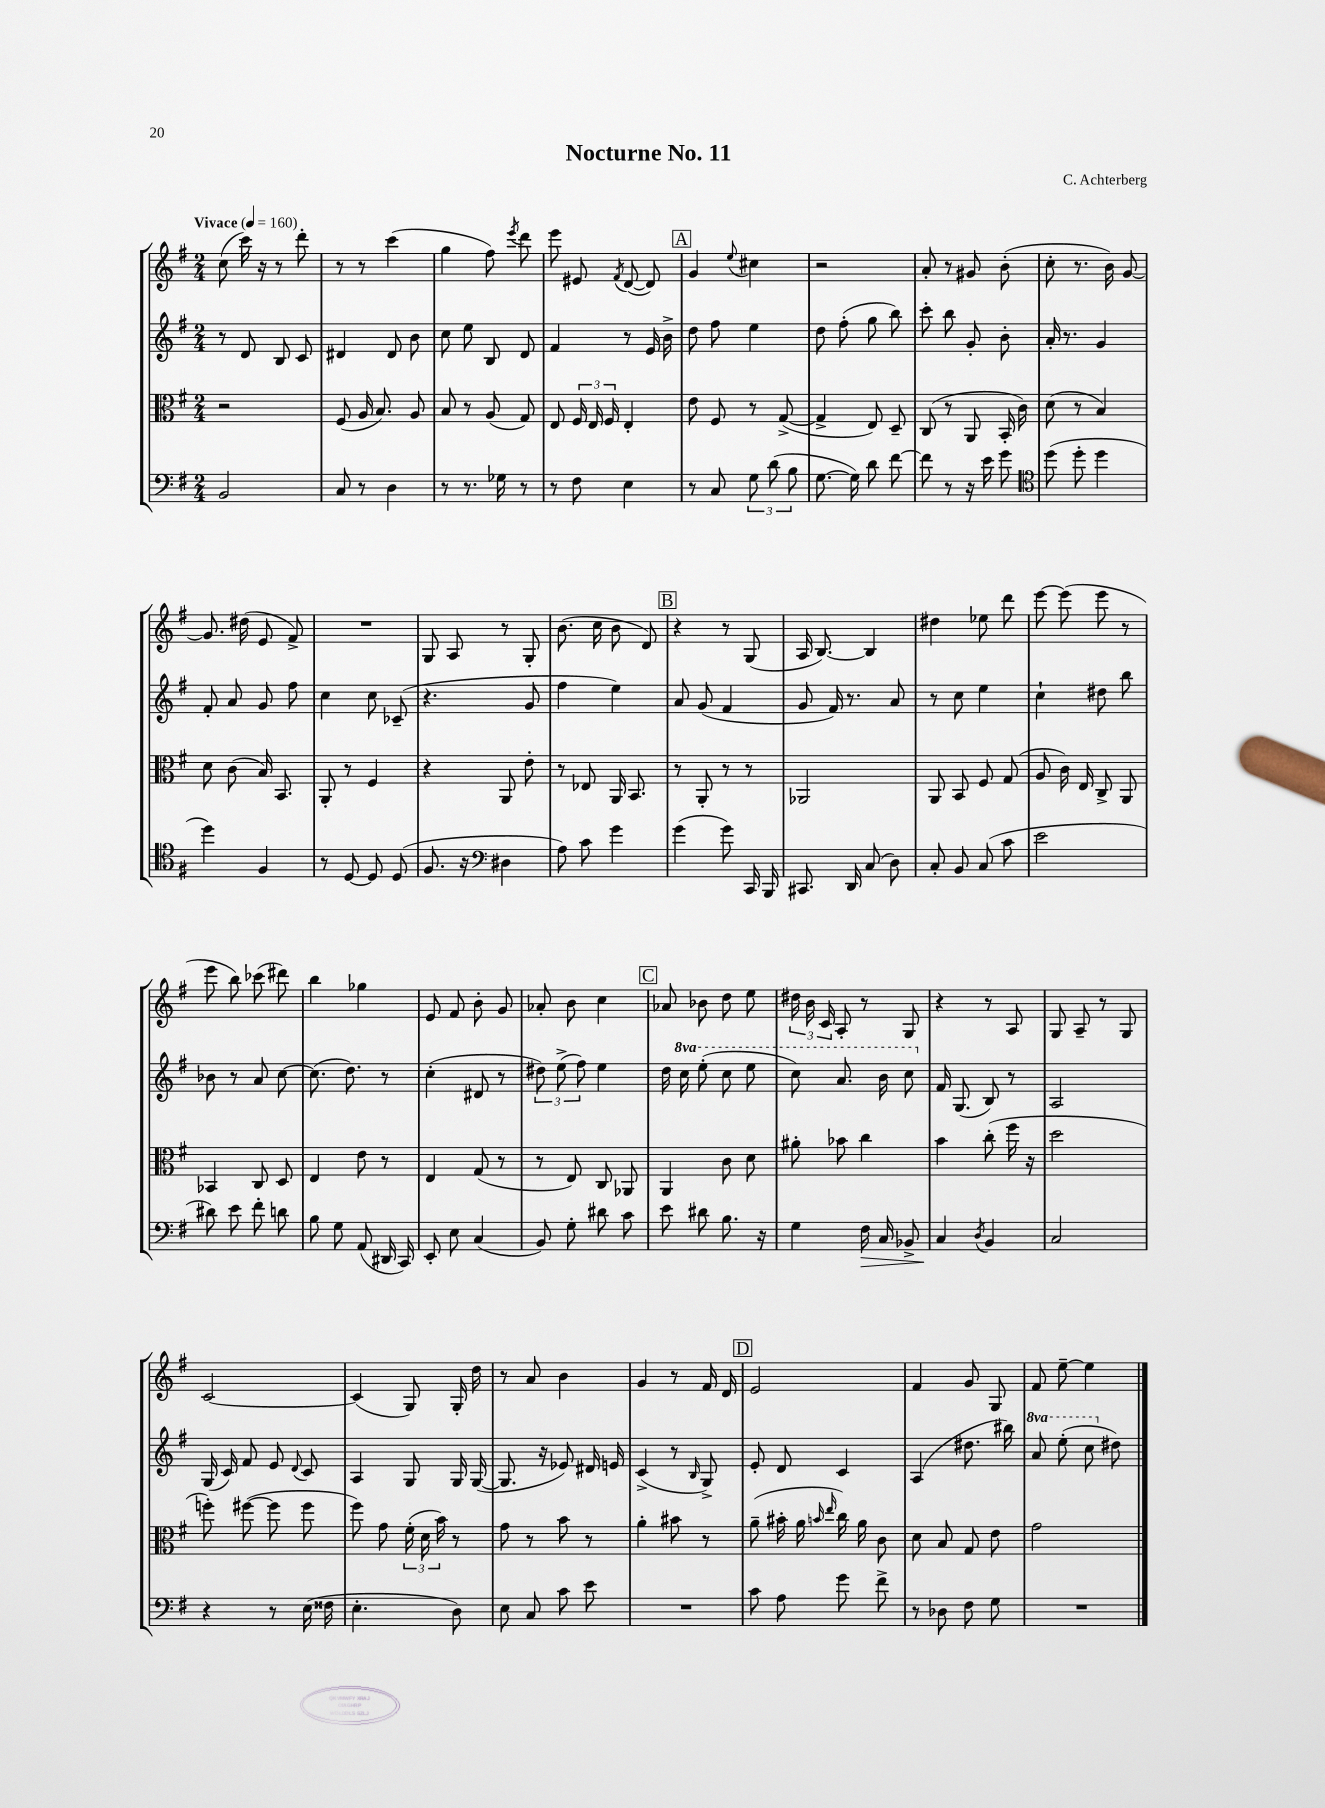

**kern	**dynam	**kern	**kern	**kern
*part4	*part4	*part3	*part2	*part1
*staff4	*staff4	*staff3	*staff2	*staff1
*clefF4	*	*clefC3	*clefG2	*clefG2
*k[f#]	*	*k[f#]	*k[f#]	*k[f#]
*M2/4	*	*M2/4	*M2/4	*M2/4
*MM160	*	*MM160	*MM160	*MM160
=1	=1	=1	=1	=1
!	!	!	!	!LO:TX:a:B:t=Vivace
2BB/	.	2r	8r	(8cc\
.	.	.	8d/	16ccc\)
.	.	.	.	16r
.	.	.	8B/	8r
.	.	.	8c/	8ddd'\
=2	=2	=2	=2	=2
8C/	.	(8F#/	4d#X/	8r
8r	.	16A/	.	8r
.	.	8.B/)	.	.
4D\	.	.	8d#/	(4ccc\
.	.	8A/	8b\	.
=3	=3	=3	=3	=3
8r	.	8B/	8cc\	4gg\
8.r	.	8r	8ee\	.
.	.	(8A/	8B/	8ff#\)
16G-X\	.	.	.	.
.	.	.	.	8qeee/
8r	.	8G/)	8d/	8ddd\
=4	=4	=4	=4	=4
8r	.	8E/	4f#/	8eee\
8F#\	.	24F#/	.	8e#X/
.	.	24E/	.	.
.	.	24F#/	.	.
.	.	.	.	8qf#/
4E\	.	4E'/	8r	([8d/
.	.	.	16e/	8d/])
.	.	.	16b^\	.
!!LO:REH:place=s1:t=A
=5	=5	=5	=5	=5
8r	.	8e\	8dd\	4g/
8C/	.	8F#/	8ff#\	.
.	.	.	.	8qqee/
12G\	.	8r	4ee\	4cc#X\
(12d\	.	.	.	.
.	.	([8G^/	.	.
12B\	.	.	.	.
=6	=6	=6	=6	=6
[8.G\	.	4G^/]	8dd\	2r
.	.	.	(8ff#'\	.
16G\])	.	.	.	.
8d\	.	8E/)	8gg\	.
[8f#\	.	8D~/	8bb\)	.
=7	=7	=7	=7	=7
8f#\]	.	(8C/	8ccc'\	8a'/
8r	.	8r	8bb\	8r
16r	.	8AA/	8g'/	8g#X/
16e\	.	.	.	.
8g\	.	16BB'/	8b'\	(8b'\
.	.	16c\)	.	.
=8	=8	=8	=8	=8
*clefC4	*	*	*	*
(8dd\	.	(8d\	16a'/	8cc'\
.	.	.	8.r	.
8dd'\	.	8r	.	8.r
4dd\	.	4B/)	4g/	.
.	.	.	.	16b\)
.	.	.	.	[8g/
!!LO:LB:g=z
=9	=9	=9	=9	=9
4dd\)	.	8d\	8f#'/	8.g/]
.	.	(8c\	8a/	.
.	.	.	.	(16dd#X\
4F#/	.	16B/)	8g/	8e/
.	.	8.BB/	.	.
.	.	.	8ff#\	8f#^/)
=10	=10	=10	=10	=10
8r	.	8AA'/	4cc\	2r
[8D/	.	8r	.	.
8D/]	.	4F#/	8cc\	.
(8D/	.	.	(8c-X~/	.
=11	=11	=11	=11	=11
8.F#/	.	4r	4.r	8G/
.	.	.	.	8A/
16r	.	.	.	.
*clefF4	*	*	*	*
4D#X\	.	8AA/	.	8r
.	.	8e'\	8g/	8G'/
=12	=12	=12	=12	=12
8A\)	.	8r	4ff#\	(8.b\
8c\	.	8E-X/	.	.
.	.	.	.	16cc\
4g\	.	16AA/	4ee\)	8b\
.	.	8.BB/	.	.
.	.	.	.	8d/)
!!LO:REH:place=s1:t=B
=13	=13	=13	=13	=13
(4g\	.	8r	8a/	4r
.	.	8AA'/	(8g/	.
8g\)	.	8r	4f#/	8r
16CC/	.	8r	.	(8G/
16BBB/	.	.	.	.
=14	=14	=14	=14	=14
8.CC#X/	.	2AA-X/	8g/	16A/
.	.	.	.	[8.B/)
.	.	.	16f#/)	.
16DD/	.	.	8.r	.
(8C/	.	.	.	4B/]
8D\)	.	.	8a/	.
=15	=15	=15	=15	=15
8C'/	.	8AA/	8r	4dd#X\
8BB/	.	8BB/	8cc\	.
(8C/	.	8F#/	4ee\	8ee-X\
8c\	.	(8G/	.	8ddd\
=16	=16	=16	=16	=16
2e\	.	8A/	4cc`\	[8eee\
.	.	16c\)	.	(8eee\]
.	.	16E/	.	.
.	.	8C^/	8dd#X\	8eee\
.	.	8AA/	8bb\	8r
!!LO:LB:g=z
=17	=17	=17	=17	=17
8d#X\)	.	4BB-X/	8b-X\	8eee\
8e\	.	.	8r	8bb\)
8f#'\	.	8C/	8a/	(8ccc-X\
8dn\	.	8D/	[8cc\	8ddd#X\)
=18	=18	=18	=18	=18
8B\	.	4E/	(8.cc\]	4bb\
8G\	.	.	.	.
.	.	.	8.dd\)	.
(8AA/	.	8e\	.	4gg-X\
16DD#X/	.	8r	8r	.
16CC/)	.	.	.	.
=19	=19	=19	=19	=19
8EE'/	.	4E/	(4cc'\	8e/
8E\	.	.	.	8f#/
(4C/	.	(8G/	8d#X/	8b'\
.	.	8r	8r	8g/
=20	=20	=20	=20	=20
8BB/)	.	8r	12dd#X\)	8a-X'/
.	.	.	(12ee^\	.
8G'\	.	8E/)	.	8b\
.	.	.	12ff#\)	.
8d#X\	.	8C/	4ee\	4cc\
8c\	.	8AA-X/	.	.
!!LO:REH:place=s1:t=C
=21	=21	=21	=21	=21
8e\	.	4AA/	16dd\	8a-X/
*	*	*	*8va	*
.	.	.	16ccc\	.
8d#X\	.	.	(8eee'\	8b-X\
8.B\	.	8c\	8ccc\	8dd\
.	.	8d\	8eee\	8ee\
16r	.	.	.	.
=22	=22	=22	=22	=22
4G\	.	8a#X'\	8ccc\)	24dd#X\
.	.	.	.	24b\
.	.	.	.	24c/
.	.	8b-X\	8.aa/	8A'/
!	!LO:HP:b	!	!	!
16F#\	>	4cc\	.	8r
16C/	.	.	16bb\	.
8BB-X^/	.	.	8ccc\	8G/
=23	=23	=23	=23	=23
*	*	*	*X8va	*
4C/	.	4b\	16f#/	4r
.	.	.	(8.G/	.
8qD/	.	.	.	.
4BB/	]	(8cc'\	8B/)	8r
.	.	16ff#\	8r	8A/
.	.	16r	.	.
=24	=24	=24	=24	=24
2C/	.	2dd\	2A/	8G/
.	.	.	.	8A~/
.	.	.	.	8r
.	.	.	.	8G/
!!LO:LB:g=z
=25	=25	=25	=25	=25
4r	.	8ffn'\)	(16G/	[2c/
.	.	.	16c/)	.
.	.	([8ff#X\	8f#/	.
8r	.	8ff#\]	8e/	.
.	.	.	8qqd/	.
(16E\	.	8ff#\	8c/	.
16F##X\	.	.	.	.
=26	=26	=26	=26	=26
4.E'\	.	8ff#\)	4A/	(4c/]
.	.	8g\	.	.
.	.	(24f#'\	8G/	8G/)
.	.	24d\	.	.
.	.	24b\)	.	.
8D\)	.	8r	16G/	16G'/
.	.	.	([16G/	16dd\
=27	=27	=27	=27	=27
8E\	.	8g\	8.G/]	8r
8C/	.	8r	.	8a/
.	.	.	16r	.
8c\	.	8b\	8e-X/)	4b\
8e\	.	8r	16d#X/	.
.	.	.	16en/	.
=28	=28	=28	=28	=28
2r	.	4a'\	(4c^/	4g/
.	.	8b#X\	8r	8r
.	.	.	16qqB/	.
.	.	8r	8G^/)	16f#/
.	.	.	.	16d/
!!LO:REH:place=s1:t=D
=29	=29	=29	=29	=29
8c\	.	(8a~\	8e'/	2e/
8A\	.	16b#X'\	8d/	.
.	.	16a\	.	.
.	.	16qqbn/	.	.
.	.	16qqee/	.	.
8g\	.	16cc\)	4c/	.
.	.	16a\	.	.
8f#^\	.	8c\	.	.
=30	=30	=30	=30	=30
8r	.	8d\	(4A/	4f#/
8D-X\	.	8B/	.	.
8F#\	.	8G/	8.dd#X\	8g/
8G\	.	8e\	.	8G/
.	.	.	16bb#X\)	.
=31	=31	=31	=31	=31
*	*	*	*8va	*
2r	.	2g\	8aa/	8f#/
.	.	.	(8eee'\	[8ee~\
.	.	.	8ccc\	4ee\]
*	*	*	*X8va	*
.	.	.	8dd#X\)	.
==	==	==	==	==
*-	*-	*-	*-	*-
